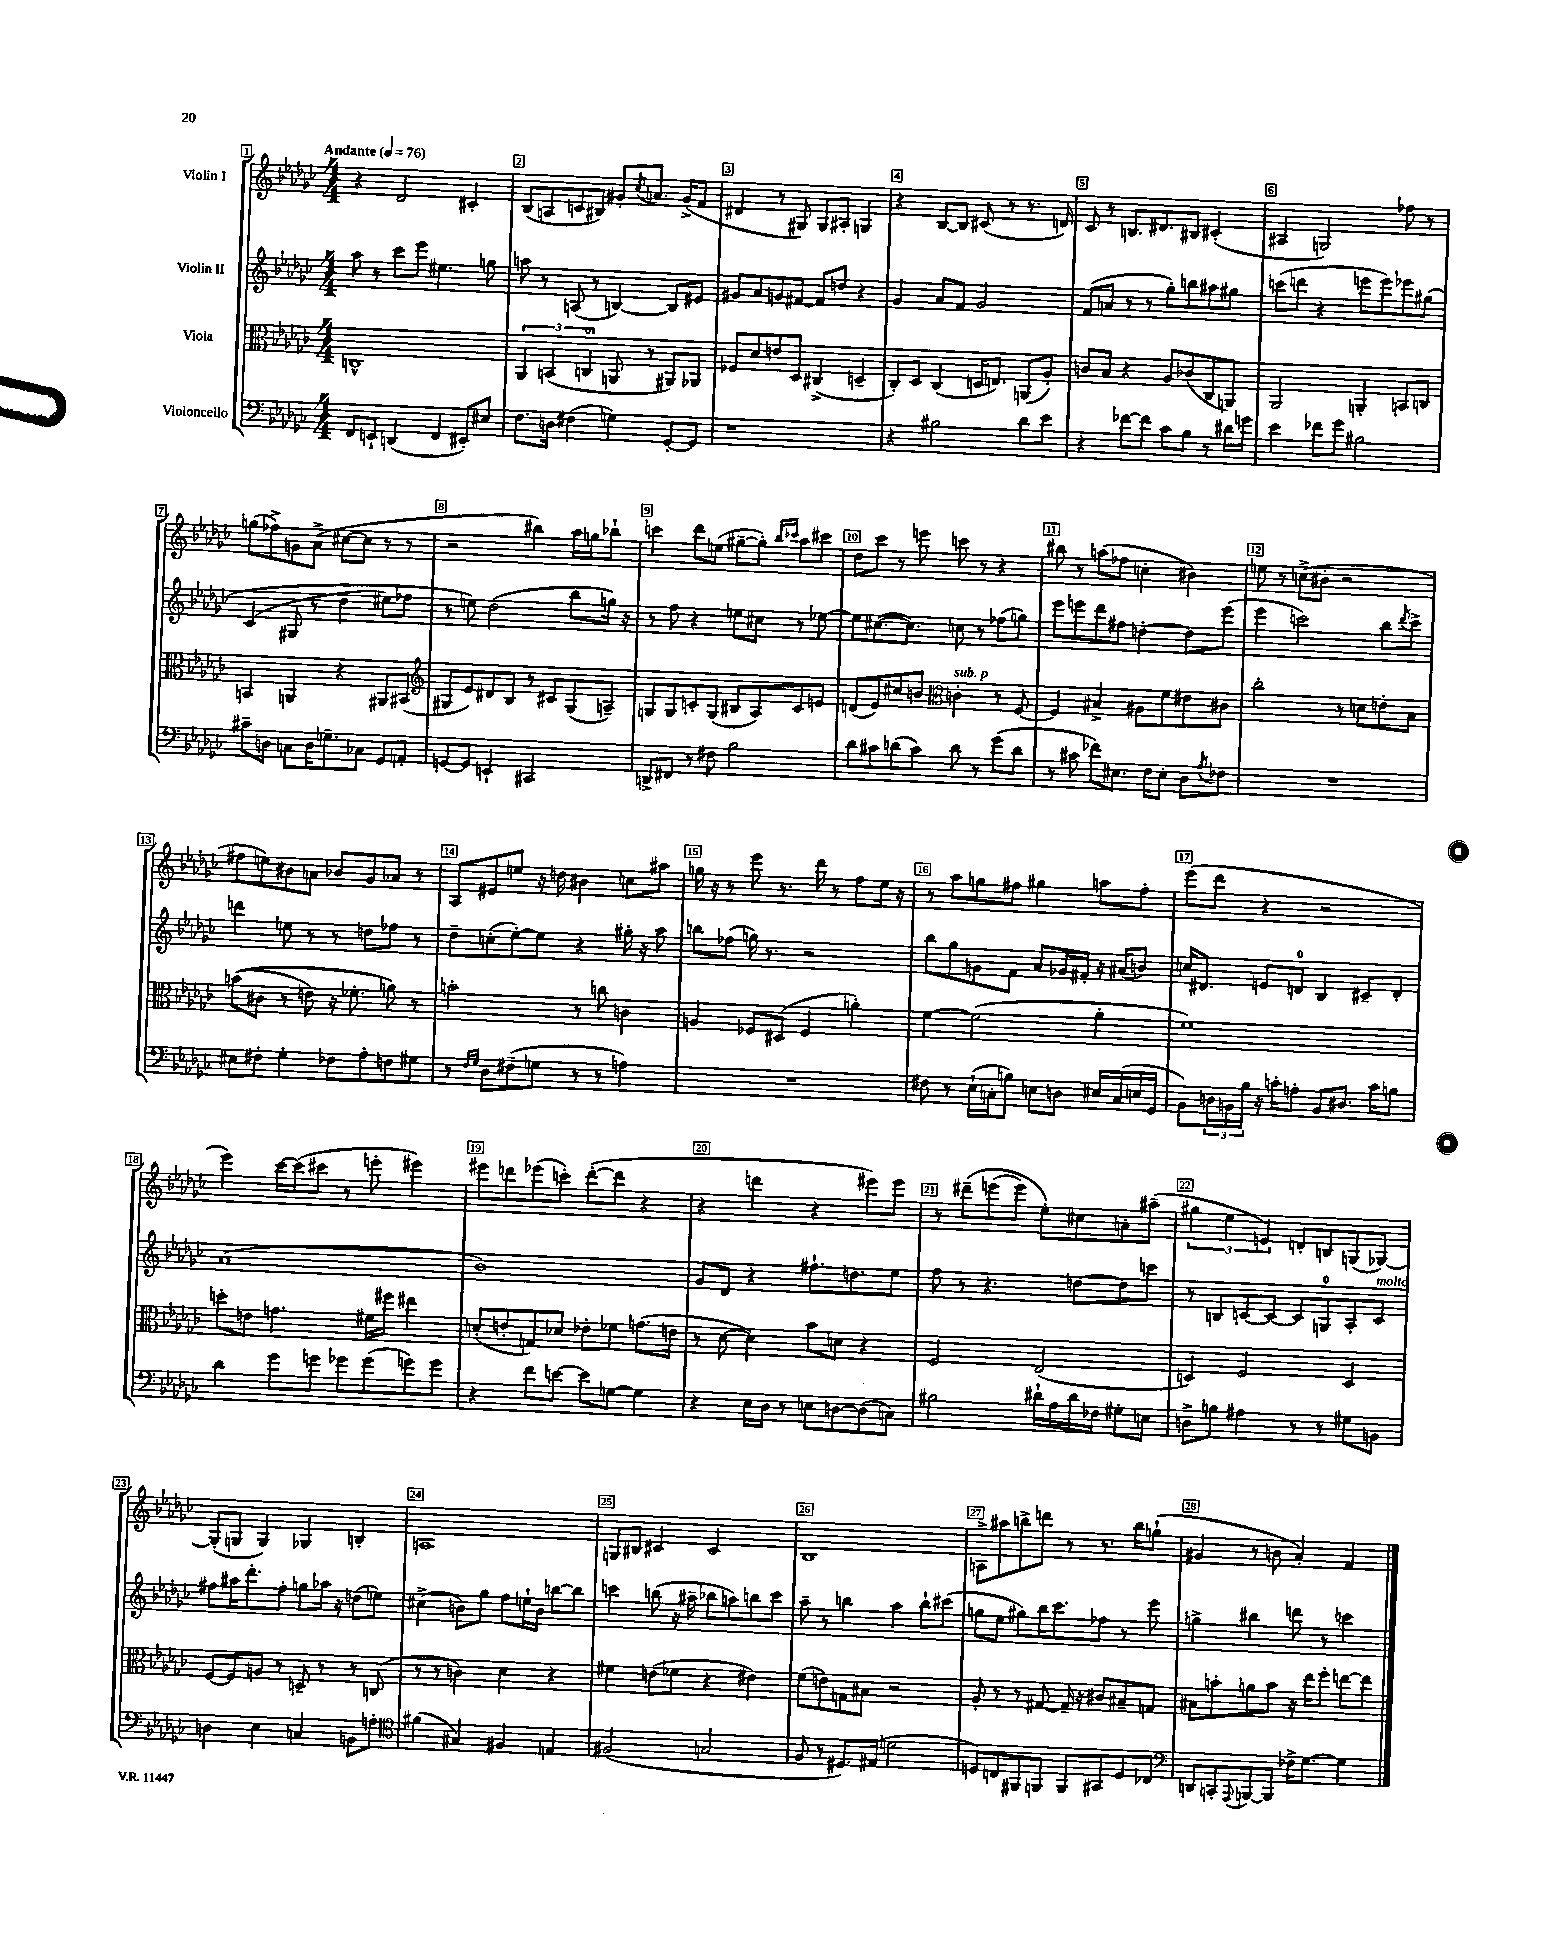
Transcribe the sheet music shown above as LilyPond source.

<<
\new StaffGroup <<
\new Staff = "s0" \with { instrumentName = "Violin I" } {
    \clef treble \key ges \major \numericTimeSignature \time 4/4 \tempo "Andante" 4 = 76
    r4 des'2 cis'4-. |
    bes8( a8 c'8 bis8) gis'8-. \acciaccatura { ces''8 } a'8. gis'16->( f'8 |
    dis'4 r8 gis8) gis8 ais8-. g4 |
    r4 bes8~ bes8 cis'8( r8 r8. d'16) |
    ces'8 r8 b8. dis'8. bis8 cis'4-.( |
    ais4 g2) fes''8 r8 |
    g''8( fes''8->) g'8 aes'8->( cis''8~ cis''8 r8 r8 |
    r2 bis''4) aes''16 g''16 bes''8-! |
    c'''4 des'''8 e''8( gis''8~-- gis''8-.) \grace { bes''16 ces'''16 } aes''8 cis'''8 |
    des''8 ces'''8 r8 e'''8 c'''8 r8 r4 |
    bis''8 r8 a''8( fes''8 c''4-. bis'4) |
    e''8 r8 c''8->( bis'8-. r2 |
    fis''8 e''8) bis'8 a'8 bes'8 ges'8 aes'8 r8 |
    aes8 eis'8 e''8 r16 d''16 bis'4 c''8 ais''8 |
    g''16 r16 r8 ees'''8 r8. des'''16 r8 f''8 ees''16 r16 |
    r8 aes''8 g''8 fis''8 gis''4 a''8 fis''8-. |
    ees'''8( des'''8 r4 r2 |
    ees'''4) ces'''16~ ces'''16( cis'''8 r8 e'''8-. eis'''4) |
    eis'''8 d'''8 ees'''8( c'''8-.) d'''8~-.( d'''8 r4 |
    r4 d'''4 r4 eis'''8) eis'''8 |
    r8 dis'''8--\( e'''8( e'''8) ees''8-.\) cis''8 a'8-. ais''8--( |
    \tuplet 3/2 { gis''4 ees''4 e'4) } d'8-. b8 g8( ges8~) |
    ges8-.( g8 g4) ges4 b4-. |
    a1 |
    g8 bis8 cis'4 cis'2 |
    bes1 |
    a8-> ais''8 b''8-> d'''8 r8 r8. b''16 g''8-!( |
    gis'4 r8 b'8 aes'4-.) f'4 \bar "|." |
}
\new Staff = "s1" \with { instrumentName = "Violin II" } {
    \clef treble \key ges \major \numericTimeSignature \time 4/4
    aes''8 r8 ces'''8 ees'''8 eis''4. g''8 |
    a''8 r8 a8( r8 b4~) b8 eis'8 |
    gis'8 aes'8 g'8 fis'8~ fis'8 d''8 r4 |
    ges'4 aes'8 f'8 ges'2 |
    f'8( a'8 r8 r8 ges''8-.) b''8 ais''8 gis''8 |
    c'''8( d'''8 r4 e'''8 e'''8) ees'''8 gis''8\( |
    ces'4( gis8 r8 des''4 eis''8) fes''8 |
    r8 e''8\) des''2( bes''8 g''16) r16 |
    r8 f''8 r4 e''8 cis''8 r8 ees''8~ |
    ees''8 cis''8.~( cis''8.) c''8 r8 fes''8( g''8) |
    ees'''8 e'''8 des'''8 fis''8 d''4~-. d''8 e'''8( |
    ees'''4 c'''2) bes''8 \acciaccatura { des'''8 } c'''8-> |
    d'''4 e''8 r8 r8 d''8 fes''8 r8 |
    des''8-- c''8-.( ees''8~-.) ees''8 r4 gis''16-. r16 aes''8 |
    b''8 fes''8( g''16) r8. r2 |
    bes''8 ges''8 g'8 f'8 aes'8 ges'16 fis'16-. r16 ais'16( b'8) |
    c''16 dis'8. e'8 d'8-0 bes4 cis'8-- d'8-. |
    aes'1( |
    bes'1) |
    ges'8 des'8 r4 fis''8.-! d''8. ees''8 |
    f''8 r8 r4. d''8~ d''8 c'''8 |
    r8 b8 c'8~ c'8~ c'8 g8-0 aes8-. c'8^\markup { \italic "molto" } |
    fis''8 ais''16 des'''8.-. fis''8-. g''8 aes''16 r16 d''8( e''8) |
    cis''4->( b'8) ges''8 f''8 e''16-! b'16 b''8~ b''8 |
    c'''4 b''8( r16 ais''16-- bes''8 a''8) b''8 c'''8 |
    aes''8-- r8 b''4 aes''4 b''8-! cis'''8( |
    g''8 ees''8 gis''8) bes''16 ces'''8. fes''8 r8 ees'''8 |
    g''4-> bis''4 d'''8 r8 c'''4 \bar "|." |
}
\new Staff = "s2" \with { instrumentName = "Viola" } {
    \clef alto \key ges \major \numericTimeSignature \time 4/4
    c1-^ |
    \tuplet 3/2 { aes,4 b,4( c4-0 } a,8 r8 ais,8) aes,8 |
    fes8 des'8 e'8 des8 cis4->( d4-- |
    ces8-.) des8 ces4( d16 e8.) a,8( aes8-.) |
    c'8 bes8 r4 aes8 ces'8( ces8 a,8) |
    aes,2 a,4-. b,8 c8 |
    b,4 a,4 r4 ais,8 bis,8( |
    \clef treble gis8 ees'8) dis'8 bes8 r8 cis'8 gis8( a8--) |
    g8 g8 c'8-. g8( bis8 aes8) c'8 e'8 |
    d'8( ees'8) cis''8 b'8 \clef alto c'4-.^\markup { \italic "sub. p" } r8 f8~ |
    f4 bis4-> ais8 f'8 eis'8 cis'8 |
    ces''2-. r8 d'8 e'8-. bes8 |
    b'8(\( cis'8 r8 e'8) r16 fes'8.-. a'8\) r8 |
    b'2-. r8 c''8 c'4 |
    a4 fes8 dis8( fes4 a'4-.) |
    f'4~ f'2( aes'4-. |
    f'1) |
    d''8-. e'8 g'4. fis'16 fis''16 eis''4 |
    d'8-.( e'8-. g8) des'8 ees'8-. fes'8 g'8.( e'16 |
    r8 des'8~ des'4) bes'8 d'8 r4 |
    f2 ees2( |
    d4) f2 d4 |
    f8~ f8 a8 r8 d8-- r8 r8 c8( |
    r8 r8 c'4) des'4 r4 |
    fis'4 e'8( fes'8 r4 eis'4) |
    f'8( e'8) g8 bis8 r2 |
    aes8-. r8 r8 gis8~ gis16-- r16 cis'8 bis8-- g8 |
    bis8 b'8-. a'8 b'8 r16 ees''16 f''8-. e''8~ e''8 \bar "|." |
}
\new Staff = "s3" \with { instrumentName = "Violoncello" } {
    \clef bass \key ges \major \numericTimeSignature \time 4/4
    f,8 e,8-! d,4( f,4 eis,8-.) eis8 |
    f8. d16 fis4( g4) ges,8~-. ges,8 |
    r1 |
    r4 bis2 des'8 ees'8 |
    r4 fes'8~ fes'8 ces'8 bes8 r8 dis'16 g'16 |
    ees'4 fes'8 ges'8 bis2 |
    cis'8-- d8 c8 d16 g8.-- ces8 ges,8 a,8-. |
    g,8~ g,8 e,4-! cis,2 |
    d,8-> fis,8 r8 fis8 bes2 |
    des'8 cis'8 d'8( cis'8) d'8 r8 ges'8( d'8 |
    r8 cis'8 fes'8) eis8. f16 eis8-. des8 \acciaccatura { aes8 } fes8 |
    R1 |
    eis8 fis8-. ges4-. fes8 aes8-. f8 gis8 |
    r8 \grace { f16 ges16 } des8 fis8--( g8 r8 r8 a4) |
    R1 |
    fis8 r8 ees16-!( c16-. b8) e8 d8 eis16 c16( e16 ges,16 |
    bes,8) \tuplet 3/2 { d16 b,16 bes16 } r16 c'16-. a8-. b,8 dis8. c'16 b8 |
    des'4 ges'8 g'8 ges'8 ges'8( g'8) g'8 |
    r4 f'8 e'8~ e'8 g8~ g4 |
    r4 ees16 des16 r8 e8 d8~ d8( c8) |
    bis2 dis'16-! aes16 dis'16 fes16 gis8-. e8 |
    d8-> b8 ais4 r8 r8 gis8 b,8 |
    d4 ees4 c4 b,8 a8-. |
    \clef tenor fis'4( gis4) fis4 e4 |
    fis2( g2 |
    f8 r8 dis8.) eis16( d'2 |
    d8) c8 fis,8 f,8 f,8 gis,8 d8 ces8 |
    \clef bass d,8 c,8-. \appoggiatura { aes,,8 } b,,8~ b,,8 fes16-> ges8.~ ges4 \bar "|." |
}
>>
>>
\layout { \context { \Score \override BarNumber.break-visibility = ##(#f #t #t) barNumberVisibility = #all-bar-numbers-visible \override BarNumber.stencil = #(make-stencil-boxer 0.1 0.3 ly:text-interface::print) } }
